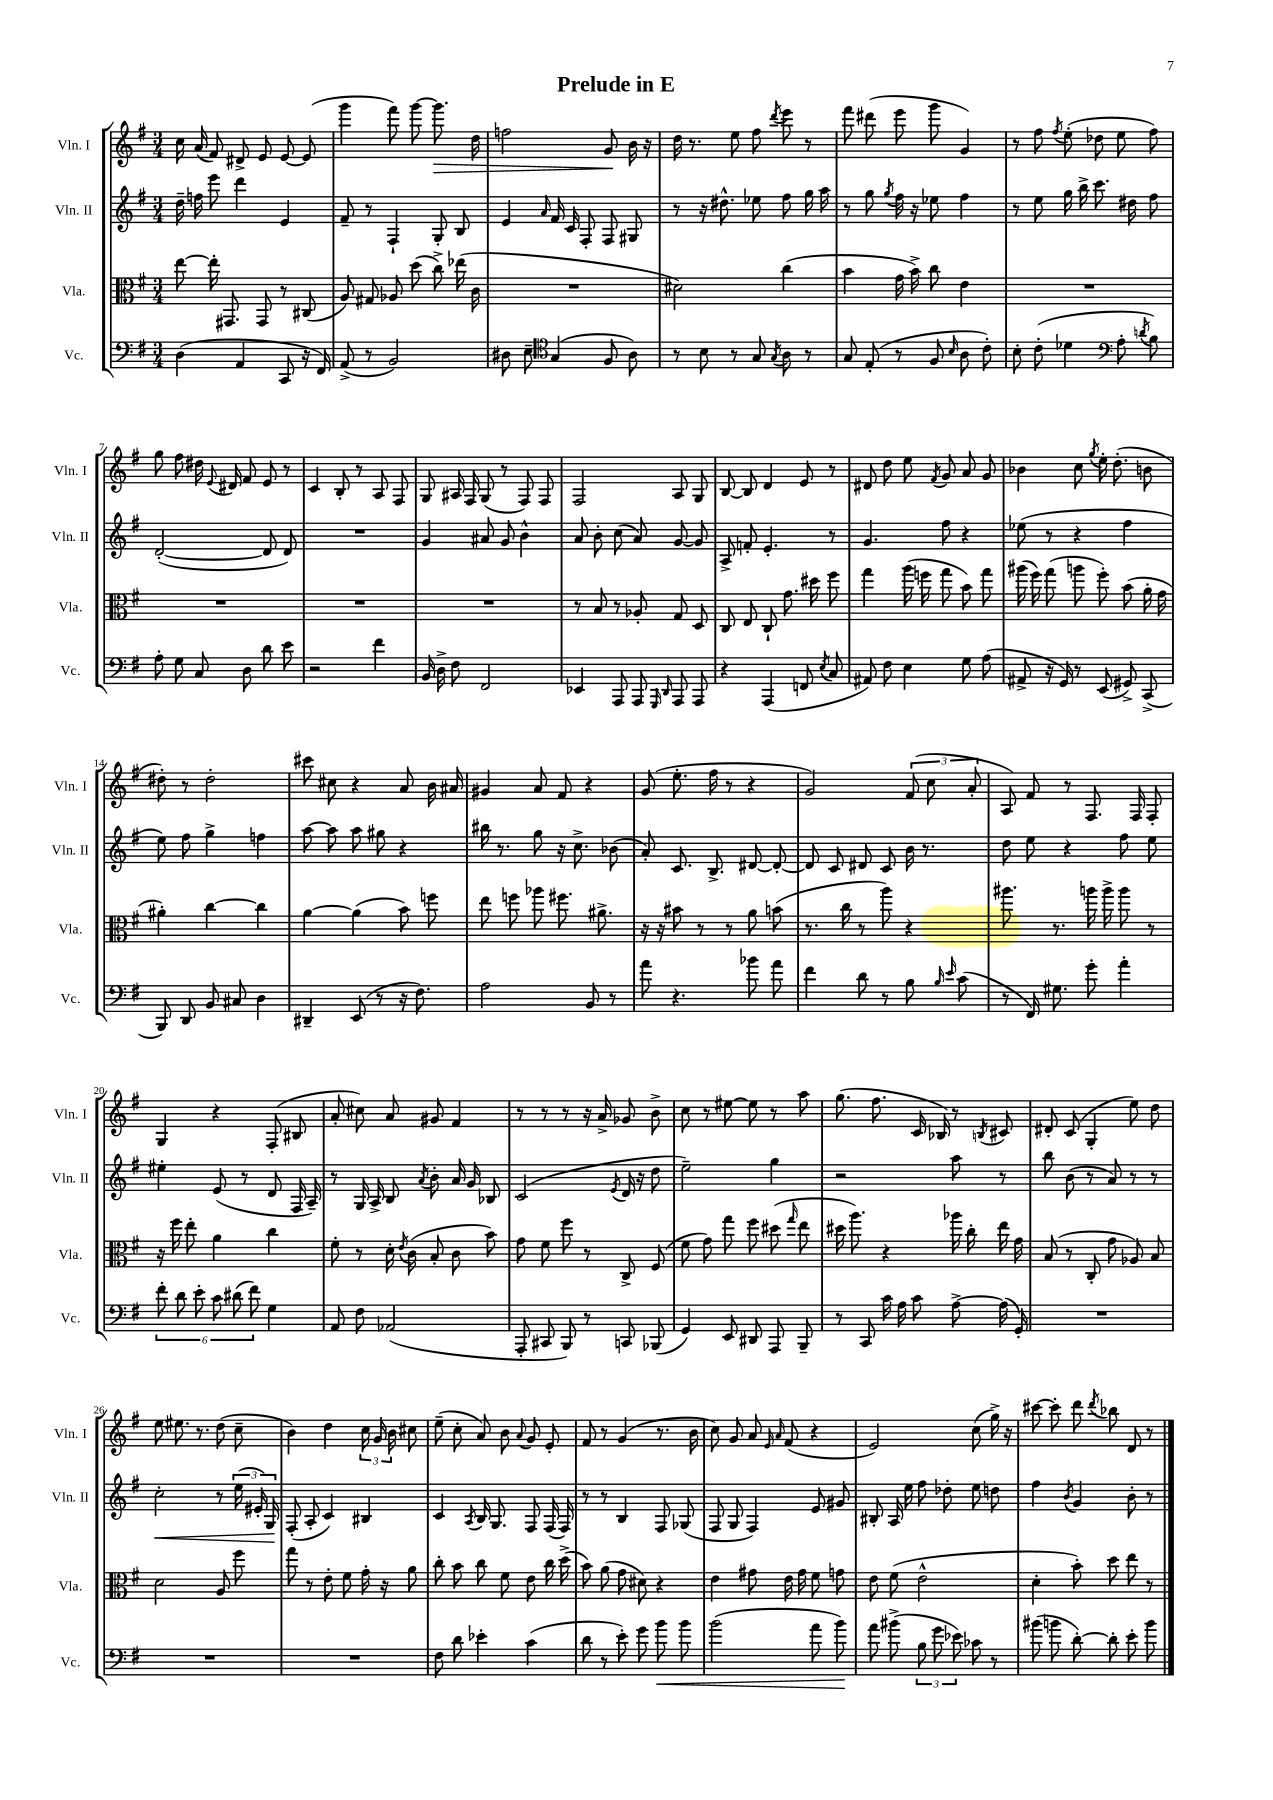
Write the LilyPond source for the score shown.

\header { title = "Prelude in E" }
<<
\new StaffGroup <<
\new Staff = "s0" \with { instrumentName = "Vln. I" shortInstrumentName = "Vln. I" } {
    \clef treble \key g \major \numericTimeSignature \time 3/4
    \autoBeamOff c''16 a'16( fis'8) dis'8-> e'8 e'8~ e'8( |
    g'''4 fis'''8) g'''8~ g'''8.\> d''16 |
    f''2 g'8\! b'16 r16 |
    d''16 r8. e''8 fis''8 \acciaccatura { d'''8 } e'''8 r8 |
    fis'''8 dis'''8( e'''8 g'''8 g'4) |
    r8 fis''8 \acciaccatura { fis''8 } e''8-.( des''8 e''8 fis''8) |
    g''8 fis''8 dis''16 \appoggiatura { e'8 } dis'16 fis'8 e'8 r8 |
    c'4 b8-. r8 a8 fis8 |
    g8 ais16 fis16 g8( r8 fis8) fis8 |
    fis2 a8 g8 |
    b8~ b8 d'4 e'8 r8 |
    dis'8 d''8 e''8 \acciaccatura { fis'8 } g'8 a'8 g'8 |
    bes'4 c''8 \acciaccatura { g''8 } e''16-. d''8.-.( b'8 |
    dis''8-.) r8 dis''2-. |
    cis'''8 cis''8 r4 a'8 b'16 ais'16 |
    gis'4 a'8 fis'8 r4 |
    g'8( e''8.-. fis''16 r8 r4 |
    g'2) \tuplet 3/2 { fis'8( c''8 a'8-. } |
    a8) fis'8 r8 fis8. fis16 fis8-. |
    g4 r4 fis8-.( bis8 |
    a'8-. cis''8) a'8 gis'8 fis'4 |
    r8 r8 r8 r16 a'16-> ges'8 b'8-> |
    c''8 r8 eis''8~ eis''8 r8 a''8 |
    g''8.( fis''8. c'16 bes16) r8 \acciaccatura { b8 } cis'8 |
    dis'8-. c'8( g4-. e''8) d''8 |
    e''8 eis''8. r8. d''8( c''8-- |
    b'4) d''4 \tuplet 3/2 { c''16 g'16 b'16 } cis''8 |
    e''8--( c''8-. a'8) b'8 \appoggiatura { a'8 } g'8 e'8-. |
    fis'8 r8 g'4( r8. b'16 |
    c''8) g'8 a'8 \grace { e'16 a'16 } fis'8( r4 |
    e'2) c''8( g''16->) r16 |
    cis'''8~ cis'''8-. d'''8 \acciaccatura { d'''8 } bes''8 d'8 r8 \bar "|." |
}
\new Staff = "s1" \with { instrumentName = "Vln. II" shortInstrumentName = "Vln. II" } {
    \clef treble \key g \major \numericTimeSignature \time 3/4
    \autoBeamOff d''16-- f''16 e'''8 d'''4 e'4 |
    fis'8-- r8 fis4-! g8-. b8 |
    e'4 \grace { a'16 } fis'16 c'16 fis8-. fis8 gis8 |
    r8 r16 dis''8.-^ ees''8 fis''8 g''16 a''16 |
    r8 g''8 \acciaccatura { g''8 } fis''16 r16 ees''8 fis''4 |
    r8 e''8 g''16 b''16-> c'''8. dis''16 fis''8 |
    d'2~-.( d'8 d'8) |
    R2. |
    g'4 ais'8 g'8 b'4-^ |
    a'8 b'8-. c''8( a'8) g'8~ g'8 |
    a8-> f'8-. e'4.-. r8 |
    g'4. fis''8 r4 |
    ees''8( r8 r4 fis''4 |
    e''8) fis''8 g''4-> f''4 |
    a''8~ a''8 a''8 gis''8 r4 |
    bis''16 r8. g''8 r16 c''8.-> bes'8( |
    a'8-.) c'8. b8.-> dis'8~ dis'8~-. |
    dis'8 c'8 dis'8 c'8 b'16 r8. |
    d''8 e''8 r4 fis''8 e''8 |
    eis''4-. e'8( r8 d'8 fis16 a16--) |
    r8 g16 a16-> b8 \acciaccatura { a'8 } b'8-. a'16 g'16 bes8 |
    c'2( \acciaccatura { e'8 } d'16 r16 d''8 |
    e''2--) g''4 |
    r2 a''8 r8 |
    b''8 b'8( r8 a'8) r8 r8 |
    c''2-.\< r8 \tuplet 3/2 { e''16( eis'16-.) g16\! } |
    fis8-.( a8-. c'4) bis4 |
    c'4 \acciaccatura { a8 } b16 g8. fis8 fis16( fis16) |
    r8 r8 b4 fis8 ges8( |
    fis8 g8 fis4) e'8 gis'8 |
    bis8-. a16 e''16 fis''8 des''8-. e''8 d''8 |
    fis''4 \acciaccatura { b'8 } g'4 b'8-. r8 \bar "|." |
}
\new Staff = "s2" \with { instrumentName = "Vla." shortInstrumentName = "Vla." } {
    \clef alto \key g \major \numericTimeSignature \time 3/4
    \autoBeamOff e''8~ e''16-. gis,8. gis,8 r8 cis8( |
    a8) gis8 aes8 d''8( c''8->) ees''16( c'16 |
    R2. |
    dis'2) c''4( |
    b'4 g'16 b'16->) c''8 e'4 |
    R2. |
    R2. |
    R2. |
    R2. |
    r8 b8 r8 aes8-. g8 d8 |
    c8 e8 c8-! g'8. dis''16 fis''8 |
    g''4 a''16( f''16 g''8 b'8) g''8 |
    ais''16( fis''16) g''8( a''8 fis''8-.) b'8( a'16-. g'16 |
    ais'4-.) c''4~ c''4 |
    a'4~ a'4( b'8) f''8 |
    e''8 f''8 aes''8 fis''8. ais'8.-> |
    r16 r16 bis'8 r8 r8 a'8 b'8( |
    r8. c''16 r8 a''8) r4 |
    ais''8. r8. a''16 a''16-> a''8 r8 |
    r16 fis''16 e''8-. a'4 c''4 |
    fis'8-. r8 d'16-. \acciaccatura { e'8 } c'16( b8-. c'8 b'8) |
    g'8 fis'8 fis''8 r8 c8-> fis8( |
    fis'8 g'8) g''8 fis''8 dis''8( \grace { g''16 } e''8 |
    dis''16 a''8.) r4 aes''16 c''16-. e''16 g'16 |
    b8( r8 c8-. g'8 aes8) b8 |
    d'2 a8 fis''8 |
    g''8 r8 e'8-. fis'8 g'16-. r16 a'8 |
    c''8-. b'8 c''8 fis'8 e'8 c''16 d''16->( |
    b'8) a'8( g'8 dis'8) r4 |
    e'4 gis'8 e'16 gis'16 fis'8 g'8 |
    e'8 fis'8( e'2-^ |
    d'4-. b'8-.) d''8 e''8 r8 \bar "|." |
}
\new Staff = "s3" \with { instrumentName = "Vc." shortInstrumentName = "Vc." } {
    \clef bass \key g \major \numericTimeSignature \time 3/4
    \autoBeamOff d4( a,4 c,8 r16 fis,16) |
    a,8->( r8 b,2) |
    dis8 e8-- \clef tenor g4( fis8 a8) |
    r8 b8 r8 g8 \acciaccatura { g8 } a8 r8 |
    g8 e8-.( r8 fis8 \grace { b16 } a8 c'8-.) |
    b8-. c'8-.( des'4 \clef bass a8-. \acciaccatura { d'8 } b8) |
    a8-. g8 c8 d8 d'8 e'8 |
    r2 fis'4 |
    b,16 d16-> fis8 fis,2 |
    ees,4 a,,8 a,,8 \grace { g,,16 d,16 } a,,8 a,,8 |
    r4 a,,4( f,8 \acciaccatura { e8 } c8 |
    ais,8) fis8 e4 g8 a8( |
    ais,8-> r16 g,16) r8 e,8( gis,8->) c,8->( |
    b,,8) d,8 b,8 cis8 d4 |
    dis,4-- e,8( r8 r16 fis8.) |
    a2 b,8 r8 |
    a'8 r4. bes'8 a'8 |
    fis'4 d'8 r8 b8 \grace { b16 e'16 } c'8( |
    r8 fis,16) gis8. g'8-. a'4-. |
    \tuplet 6/4 { fis'8-. d'8 e'8-. c'8 dis'8( fis'8) } g4 |
    a,8 fis8 aes,2( |
    a,,8-. cis,8 b,,8) r8 c,8 bes,,8( |
    g,4) e,8 dis,8 a,,8 b,,8-- |
    r8 c,8 c'16 a16 c'8 a8~-> a16( g,16-.) |
    R2. |
    R2. |
    R2. |
    fis8 d'8 ees'4-. c'4( |
    d'8 r8 e'8-.) g'8 b'8\< b'8 |
    b'2( a'8 b'8\!) |
    a'8 bis'8->( \tuplet 3/2 { b8 g'8 ees'8) } ces'8 r8 |
    bis'8( b'8 d'8~-.) d'8-. e'8-. b'8 \bar "|." |
}
>>
>>
